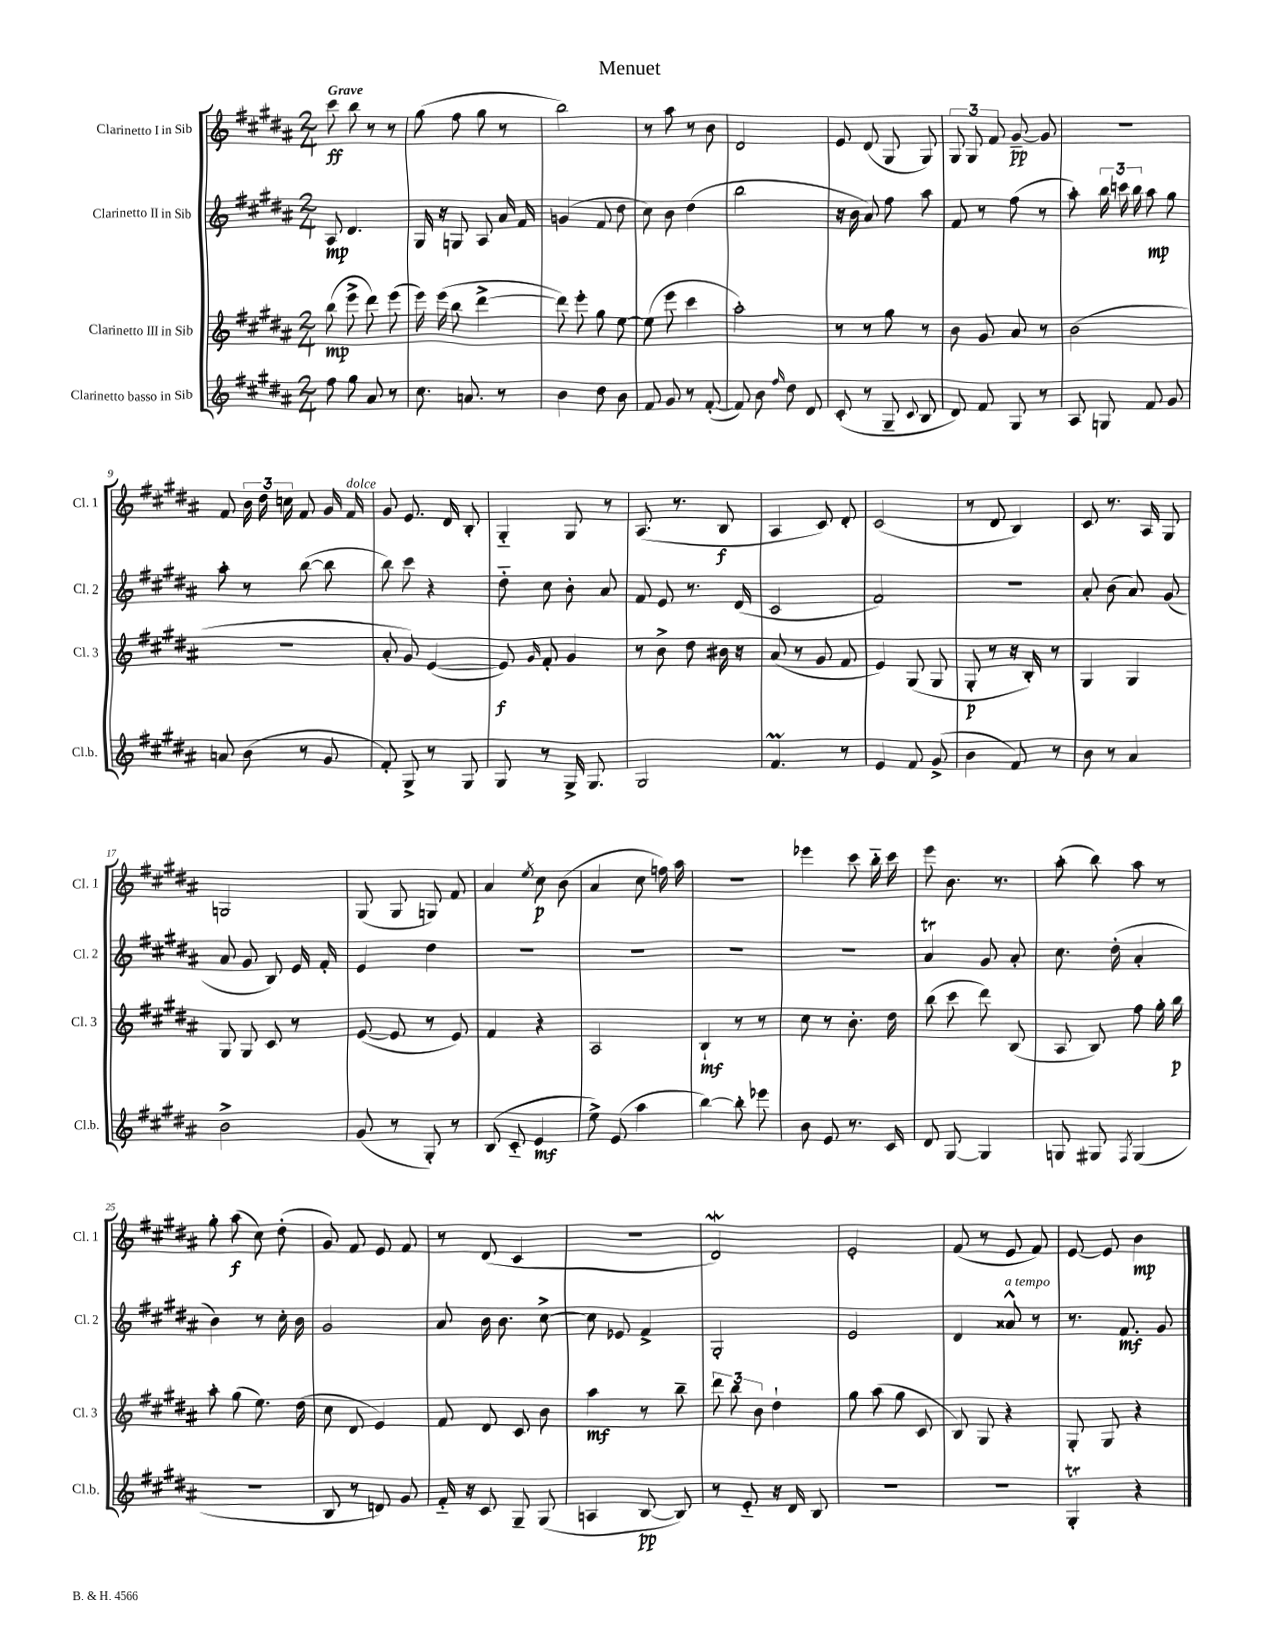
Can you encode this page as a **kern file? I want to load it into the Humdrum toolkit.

**kern	**kern	**kern	**kern
*staff4	*staff3	*staff2	*staff1
*clefG2	*clefG2	*clefG2	*clefG2
*k[f#c#g#d#a#]	*k[f#c#g#d#a#]	*k[f#c#g#d#a#]	*k[f#c#g#d#a#]
*M2/4	*M2/4	*M2/4	*M2/4
8ff#	(8bb	8A#	8ccc#
8gg#	8eee^	4.d#	8bb
8a#	8ddd#)	.	8r
8r	(8eee	.	8r
=	=	=	=
8.cc#	16eee)	16G#	(8gg#
.	(16eee	16r	.
.	8bb	8G	8ff#
8.a	.	.	.
.	[4ddd#^	8A#	8gg#
8r	.	16a#	8r
.	.	16f#	.
=	=	=	=
4b	8ddd#])	(4g	2bb)
.	8eee'	.	.
8dd#	8gg#	8f#	.
8b	[8ee	8dd#	.
=	=	=	=
8f#	(8ee]	8cc#)	8r
8g#	8eee	8b	8aa#
8r	4ccc#	(4dd#	8r
([8f#'	.	.	8b
=	=	=	=
8f#])	2aa#')	2bb	2d#
8b	.	.	.
16qqff#	.	.	.
8dd#	.	.	.
8d#	.	.	.
=	=	=	=
(8c#'	8r	16r	8e
.	.	16b	.
8r	8r	8a#)	(8d#
8G#~	8gg#	8ff#	8G#
8qqc#	.	.	.
8B	8r	8aa#	8G#)
=	=	=	=
8d#)	8b	8f#	12G#
.	.	.	12G#
8f#	8g#	8r	.
.	.	.	12f#
8G#	8a#	(8ff#	[8g#~
8r	8r	8r	8g#]
=	=	=	=
8A#	(2b	8aa#')	2r
8G	.	24bb	.
.	.	24ccc	.
.	.	24bb	.
8f#	.	8aa#	.
8g#	.	8gg#	.
=	=	=	=
8a	2r	8aa#'	8f#
(8b	.	8r	24b
.	.	.	24dd#
.	.	.	24cc
8r	.	([8bb	8f#
8g#	.	8bb]	16g#
.	.	.	16f#
=	=	=	=
8f#')	8a#'	8bb)	8g#
8G#^	8g#)	8ccc#	8.e
8r	([4e	4r	.
.	.	.	16d#
8G#	.	.	8B'
=	=	=	=
8G#	8e])	8dd#'~	4G#'~
.	16qqg#	.	.
8r	8f#'	8cc#	.
16G#^	4g#	8b'	8G#
8.G#	.	.	.
.	.	8a#	8r
=	=	=	=
2G#	8r	8f#	(8.A#
.	8b^	8e	.
.	.	.	8.r
.	8dd#	8.r	.
.	16b#	.	8B
.	16r	(16d#	.
=	=	=	=
4.f#	(8a#	2c#	4A#
.	8r	.	.
.	8g#	.	8c#)
8r	8f#	.	8d#'
=	=	=	=
4e	4e)	2f#)	(2c#
8f#	(8G#	.	.
(8g#^	8G#	.	.
=	=	=	=
4b	8G#'	2r	8r
.	8r	.	8d#
8f#)	16r	.	4B)
.	16B')	.	.
8r	8r	.	.
=	=	=	=
8b	4G#	8a#'	8c#
8r	.	(8b	8.r
4a#	4G#	8a#)	.
.	.	.	16A#
.	.	(8g#	8G#
=	=	=	=
2b^	8G#	8a#	2G
.	8G#	8g#	.
.	8c#	8B)	.
.	8r	16e	.
.	.	16f#'	.
=	=	=	=
(8g#	([8e	4e	(8G#
8r	8e]	.	8G#
8G#')	8r	4dd#	8G)
8r	8e)	.	8f#
=	=	=	=
(8B	4f#	2r	4a#
8c#'~	.	.	.
.	.	.	8qee
4e	4r	.	8cc#
.	.	.	(8b
=	=	=	=
8ee^)	2A#	2r	4a#
(8e	.	.	.
4aa#	.	.	8cc#
.	.	.	16ff)
.	.	.	16aa#
=	=	=	=
[4bb)	4B`	2r	2r
8bb']	8r	.	.
8eee-	8r	.	.
=	=	=	=
8b	8cc#	2r	4eee-
8e	8r	.	.
8.r	8.b'	.	8ccc#
.	.	.	16bb'~
16c#	16dd#	.	16ccc#
=	=	=	=
8d#	(8bb	4a#	8eee
[8G#	8ccc#	.	8.b
4G#]	8ddd#)	8g#	.
.	.	.	8.r
.	(8B	8a#'	.
=	=	=	=
8G	8A#	8.cc#	(8aa#'
8G#	8B)	.	8bb)
.	.	(16dd#'	.
8qF#	.	.	.
(4G#	8ff#	4a#'	8aa#
.	16gg#'	.	8r
.	16bb	.	.
=	=	=	=
2r	8aa#'	4b)	8gg#'
.	(8gg#	.	(8aa#
.	8.ee)	8r	8cc#)
.	.	16cc#'	(8dd#'
.	(16dd#	16b	.
=	=	=	=
8B	8cc#	2g#	8g#)
8r	8d#	.	8f#
8d)	4e)	.	8e
8g#	.	.	8f#
=	=	=	=
16f#'~	8f#	8a#	8r
16r	.	.	.
8c#	8d#	16b	(8d#
.	.	8.b	.
8G#~	8c#	.	4c#
(8G#	8b	[8cc#^	.
=	=	=	=
4A	4aa#	8cc#]	2r
.	.	8e-	.
[8B	8r	4f#^	.
8B])	8bb~	.	.
=	=	=	=
8r	12ddd#	2G#'	2d#)
.	12bb	.	.
8e'~	.	.	.
.	12b	.	.
16r	4dd#`	.	.
16d#	.	.	.
8B	.	.	.
=	=	=	=
2r	8gg#	2e	2e'
.	(8aa#	.	.
.	8gg#	.	.
.	8c#	.	.
=	=	=	=
2r	8B)	4d#	(8f#
.	8G#	.	8r
.	4r	8a##^^	8e
.	.	8r	8f#)
=	=	=	=
4G#'	8G#'	8.r	[8e
.	8G#	.	8e]
.	.	8.f#	.
4r	4r	.	4b
.	.	8g#	.
==	==	==	==
*-	*-	*-	*-
